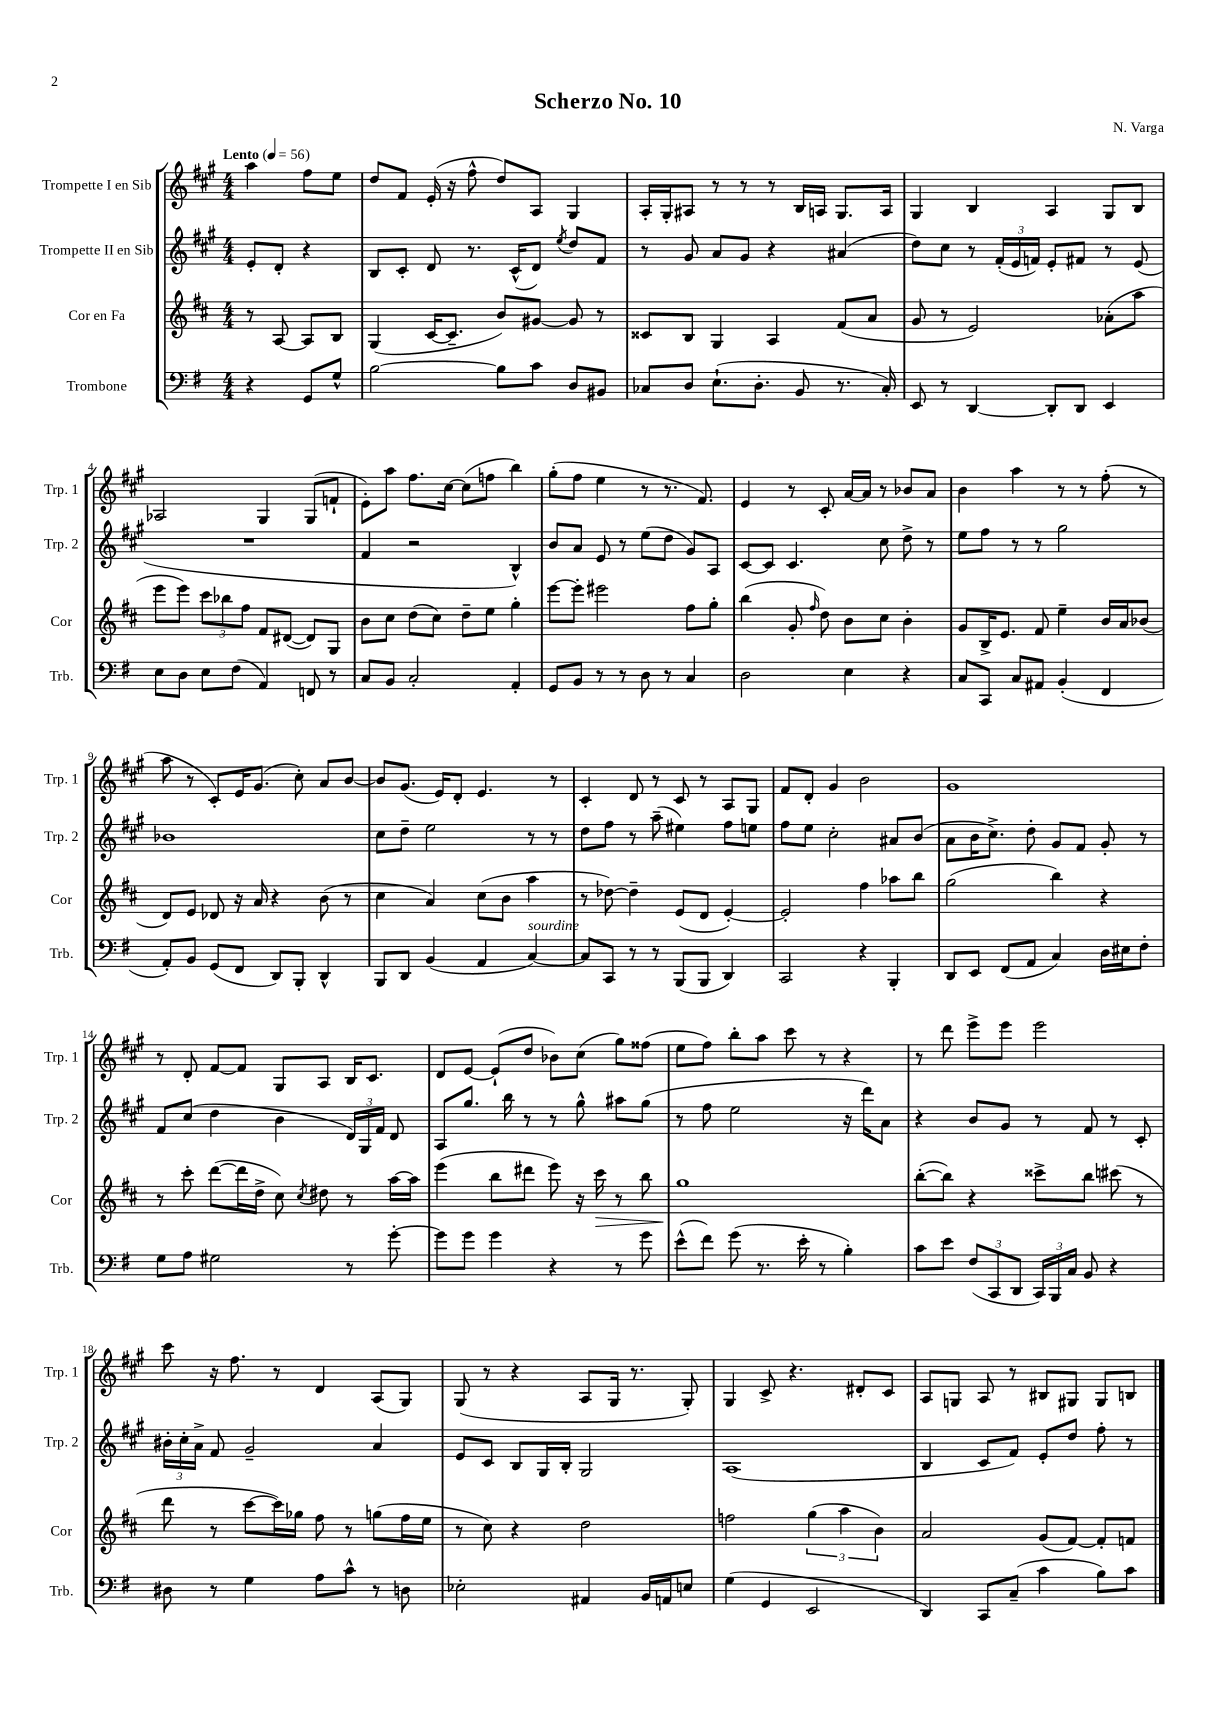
\header { title = "Scherzo No. 10" composer = "N. Varga" }
<<
\new StaffGroup <<
\new Staff = "s0" \with { instrumentName = "Trompette I en Sib" shortInstrumentName = "Trp. 1" } {
    \clef treble \key a \major \numericTimeSignature \time 4/4 \partial 2 \tempo "Lento" 4 = 56
    \autoBeamOff a''4 fis''8[ e''8] |
    d''8[ fis'8] e'16-.( r16 fis''8-^ d''8[) a8] gis4 |
    a16[-. gis16-. ais8] r8 r8 r8 b16[ a16] gis8.[ a16] |
    gis4 b4 a4 gis8[ b8] |
    aes2 gis4 gis8[( f'8]-! |
    e'8[-.) a''8] fis''8.[ cis''16]~ cis''8[( f''8] b''4) |
    gis''8[-.( fis''8] e''4 r8 r8. fis'8.) |
    e'4 r8 cis'8-. a'16[~ a'16] r8 bes'8[ a'8] |
    b'4 a''4 r8 r8 fis''8-.( r8 |
    a''8 r8 cis'8[-.) e'16 gis'8.]( cis''8-.) a'8[ b'8]~ |
    b'8[ gis'8.]( e'16[) d'8]-. e'4. r8 |
    cis'4-. d'8 r8 cis'8 r8 a8[ gis8] |
    fis'8[ d'8]-. gis'4 b'2 |
    gis'1 |
    r8 d'8-. fis'8[~ fis'8] gis8[ a8] b16[ cis'8.] |
    d'8[ e'8]~ e'8[-!( d''8] bes'8[) cis''8]( gis''8[) fisis''8]( |
    e''8[ fis''8]) b''8[-. a''8] cis'''8 r8 r4 |
    r8 d'''8 e'''8[-> e'''8] e'''2 |
    cis'''8 r16 fis''8. r8 d'4 a8[( gis8]) |
    gis8( r8 r4 a8[ gis16] r8. gis8-.) |
    gis4 cis'8-> r4. dis'8[-. cis'8] |
    a8[ g8] a8 r8 bis8[ gis8] gis8[ b8] \bar "|." |
}
\new Staff = "s1" \with { instrumentName = "Trompette II en Sib" shortInstrumentName = "Trp. 2" } {
    \clef treble \key a \major \numericTimeSignature \time 4/4 \partial 2
    \autoBeamOff e'8[-. d'8]-. r4 |
    b8[ cis'8]-. d'8 r8. cis'16[-^( d'8]) \acciaccatura { e''8 } d''8[ fis'8] |
    r8 gis'8 a'8[ gis'8] r4 ais'4( |
    d''8[) cis''8] r8 \tuplet 3/2 { fis'16[-.( e'16 f'16]) } e'8[-. fis'8] r8 e'8( |
    R1 |
    fis'4 r2 b4-^) |
    b'8[ a'8] e'8 r8 e''8[( d''8] gis'8[) a8] |
    cis'8[~ cis'8] cis'4. cis''8 d''8-> r8 |
    e''8[ fis''8] r8 r8 gis''2 |
    bes'1 |
    cis''8[ d''8]-- e''2 r8 r8 |
    d''8[ fis''8] r8 a''8--( eis''4) fis''8[ e''8] |
    fis''8[ e''8] cis''2-. ais'8[ b'8]( |
    a'8[ b'16 cis''8.]->) d''8-. gis'8[ fis'8] gis'8-. r8 |
    fis'8[ cis''8]( d''4 b'4 \tuplet 3/2 { d'16[) gis16 fis'16] } d'8 |
    a8[ gis''8.] b''16 r8 r8 gis''8-^ ais''8[ gis''8]( |
    r8 fis''8 e''2 r16 d'''16[) a'8] |
    r4 b'8[ gis'8] r8 fis'8 r8 cis'8-. |
    \tuplet 3/2 { bis'16[-. cis''16-. a'16]-> } fis'8 gis'2-- a'4 |
    e'8[ cis'8] b8[ gis16 b16]-. gis2 |
    a1( |
    b4 cis'8[ fis'8]) e'8[-. d''8] fis''8-. r8 \bar "|." |
}
\new Staff = "s2" \with { instrumentName = "Cor en Fa" shortInstrumentName = "Cor" } {
    \clef treble \key d \major \numericTimeSignature \time 4/4 \partial 2
    \autoBeamOff r8 a8~ a8[ b8] |
    g4( cis'16[~ cis'8.]-- b'8[) gis'8]~ gis'8 r8 |
    cisis'8[ b8] g4 a4 fis'8[( a'8] |
    g'8 r8 e'2) aes'8[-.( a''8] |
    e'''8[ e'''8]) \tuplet 3/2 { cis'''8[ bes''8 fis''8] } fis'8[ dis'8]~( dis'8[) g8] |
    b'8[ cis''8] d''8[( cis''8]) d''8[-- e''8] g''4-. |
    e'''8[~ e'''8]-. eis'''2 fis''8[ g''8]-. |
    b''4( g'8-. \grace { fis''16 } d''8) b'8[ cis''8] b'4-. |
    g'8[ b16-> e'8.] fis'8 e''4-- b'16[ a'16 bes'8]( |
    d'8[) e'8] des'8 r16 a'16 r4 b'8( r8 |
    cis''4 a'4) cis''8[( b'8] a''4 |
    r8 des''8~) des''4-- e'8[( d'8] e'4~-.) |
    e'2-. fis''4 aes''8[ b''8] |
    g''2( b''4) r4 |
    r8 cis'''8-. d'''8[~( d'''16 d''16]-> cis''8) \acciaccatura { cis''8 } dis''8 r8 a''16[~ a''16] |
    e'''4( b''8[ dis'''8] e'''8) r16 cis'''16\> r8 b''8 |
    g''1\! |
    b''8[~-.( b''8]) r4 cisis'''8[-> b''8] cis'''8( r8 |
    d'''8 r8 cis'''8[~ cis'''16) ges''16] fis''8 r8 g''8[( fis''16 e''16] |
    r8 cis''8) r4 d''2 |
    f''2 \tuplet 3/2 { g''4( a''4 b'4) } |
    a'2 g'8[( fis'8]~) fis'8[-. f'8] \bar "|." |
}
\new Staff = "s3" \with { instrumentName = "Trombone" shortInstrumentName = "Trb." } {
    \clef bass \key g \major \numericTimeSignature \time 4/4 \partial 2
    \autoBeamOff r4 g,8[ g8]-^ |
    b2~ b8[ c'8] d8[ bis,8] |
    ces8[ d8] e8.[-!( d8.]-. b,8 r8. ces16-.) |
    e,8 r8 d,4~ d,8[-. d,8] e,4 |
    e8[ d8] e8[ fis8]( a,4) f,8 r8 |
    c8[ b,8] c2-. a,4-. |
    g,8[ b,8] r8 r8 d8 r8 c4 |
    d2 e4 r4 |
    c8[ c,8] c8[ ais,8] b,4-.( fis,4 |
    a,8[-.) b,8] g,8[( fis,8] d,8[) b,,8]-. d,4-^ |
    b,,8[ d,8] b,4( a,4 c4~^\markup { \italic "sourdine" }) |
    c8[ c,8] r8 r8 b,,8[( b,,8] d,4) |
    c,2 r4 b,,4-. |
    d,8[ e,8] fis,8[( a,8] c4) d16[ eis16 fis8]-. |
    g8[ a8] gis2 r8 g'8~-. |
    g'8[ g'8] g'4 r4 r8 g'8 |
    e'8[-^( fis'8]) g'8( r8. e'16-. r8 b4-.) |
    c'8[ e'8] \tuplet 3/2 { fis8[( c,8 d,8] } \tuplet 3/2 { c,16[) b,,16 c16] } b,8 r4 |
    dis8 r8 g4 a8[ c'8]-^ r8 d8 |
    ees2-. ais,4 b,16[ a,16 e8] |
    g4( g,4 e,2 |
    d,4) c,8[ c8]--( c'4 b8[) c'8] \bar "|." |
}
>>
>>
